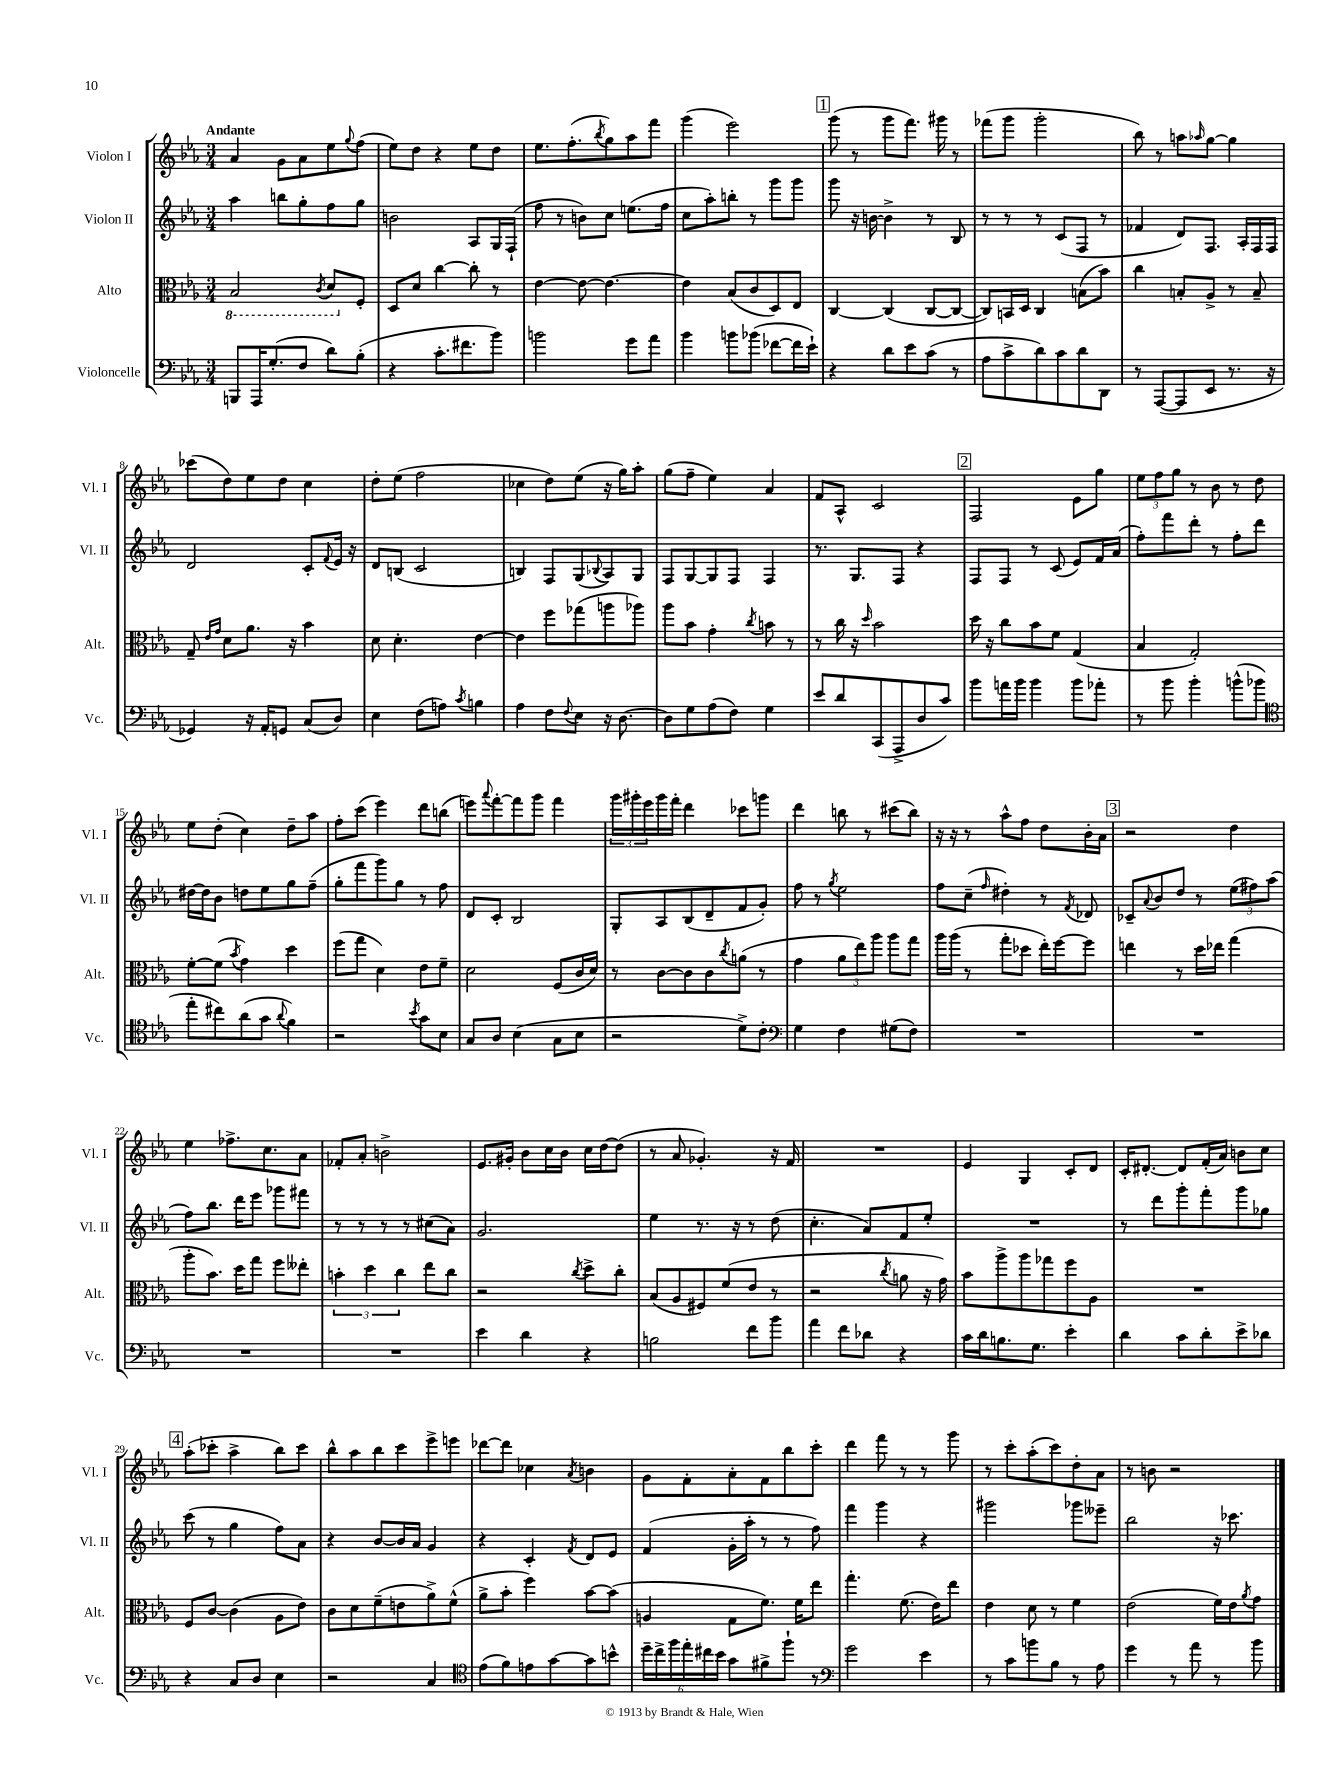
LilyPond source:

<<
\new StaffGroup <<
\new Staff = "s0" \with { instrumentName = "Violon I" shortInstrumentName = "Vl. I" } {
    \clef treble \key ees \major \numericTimeSignature \time 3/4 \tempo "Andante"
    aes'4 g'8 aes'8 ees''8 \appoggiatura { g''8 } f''8( |
    ees''8) d''8 r4 ees''8 d''8 |
    ees''8. f''8.-.( \acciaccatura { bes''8 } g''8) aes''8 f'''8 |
    g'''4( ees'''2) |
    \mark \markup { \box "1" } g'''8( r8 g'''8 f'''8.) gis'''16 r8 |
    fes'''8( g'''8 g'''2-. |
    bes''8) r8 a''8 \grace { aes''16 } g''8~ g''4 |
    ces'''8( d''8) ees''8 d''8 c''4 |
    d''8-. ees''8( f''2 |
    ces''4 d''8) ees''8( r16 g''16) aes''8-. |
    g''8( f''8-- ees''4) aes'4 |
    f'8 aes8-^ c'2 |
    \mark \markup { \box "2" } f2 ees'8 g''8 |
    \tuplet 3/2 { ees''8 f''8 g''8 } r8 bes'8 r8 d''8 |
    ees''8 d''8-.( c''4) d''8-- aes''8 |
    f''8-. c'''8( ees'''4) d'''8 b''8( |
    e'''8) \appoggiatura { aes'''8 } f'''8~-. f'''8 g'''8 f'''4 |
    \tuplet 3/2 { g'''16 gis'''16-. ees'''16 } gis'''16 f'''16-. d'''4 ces'''8 g'''8 |
    d'''4 b''8 r8 cis'''8( b''8) |
    r16 r16 r8 aes''8-^ f''8 d''8 bes'16-. aes'16 |
    \mark \markup { \box "3" } r2 d''4 |
    ees''4 fes''8.-> c''8. aes'8 |
    fes'8-. aes'8-. b'2-> |
    ees'8. gis'16-. bes'8 c''16 bes'16 c''16 d''16~ d''8( |
    r8 aes'8 ges'4.-.) r16 f'16 |
    R2. |
    ees'4 g4 c'8-. d'8 |
    c'16-. dis'8.~-. dis'8 f'16-.( aes'16) b'8 c''8 |
    \mark \markup { \box "4" } aes''8-.( ces'''8-. aes''4-> bes''8) ces'''8 |
    bes''8-^ aes''8 bes''8 c'''8 ees'''8-> e'''8 |
    des'''8~ des'''8 ces''4 \acciaccatura { aes'8 } b'4 |
    g'8 f'8-. aes'8-. f'8 bes''8 c'''8-. |
    d'''4 f'''8 r8 r8 g'''8 |
    r8 c'''8-. aes''8-.( c'''8) d''8-. aes'8 |
    r8 b'8 r2 \bar "|." |
}
\new Staff = "s1" \with { instrumentName = "Violon II" shortInstrumentName = "Vl. II" } {
    \clef treble \key ees \major \numericTimeSignature \time 3/4
    aes''4 b''8 g''8-. f''8 g''8 |
    b'2 aes8 g16 f16-!( |
    f''8 r8 b'8) c''8 e''8.( f''16 |
    c''8 aes''8-.) b''8-. r8 g'''8 g'''8 |
    \mark \markup { \box "1" } g'''8 r16 b'16~ b'4-> r8 bes8 |
    r8 r8 r8 c'8( f8 r8 |
    fes'4 d'8) f8. aes16-. f16 f16 |
    d'2 c'8-. \appoggiatura { f'8 } ees'16 r16 |
    d'8 b8( c'2 |
    b4) f8 g8( \appoggiatura { bes8 } aes8) g8 |
    f8 g8~ g8 f8 f4 |
    r8. g8. f8 r4 |
    \mark \markup { \box "2" } f8 f8 r8 c'8( ees'8) f'16 aes'16( |
    f''8-.) f'''8 d'''8-. r8 f''8-. d'''8 |
    dis''16~ dis''16 bes'8 d''8 ees''8 g''8 f''8--( |
    g''8-. f'''8 g'''8) g''8 r8 f''8 |
    d'8 c'8-. bes2 |
    g8-. aes8 bes8( d'8-- f'8 g'8-.) |
    f''8 r8 \acciaccatura { g''8 } ees''2 |
    f''8 c''8--( \grace { f''16 } dis''4-.) r8 \acciaccatura { f'8 } des'8 |
    \mark \markup { \box "3" } ces'8-- \appoggiatura { aes'8 } bes'8 d''8 r8 \tuplet 3/2 { ees''8( fis''8) aes''8( } |
    f''8) bes''8. d'''16 ees'''8 ges'''8 fis'''8 |
    r8 r8 r8 r8 cis''8( aes'8) |
    g'2. |
    ees''4 r8. r16 r8 d''8( |
    c''4.-. aes'8) f'8 ees''8-. |
    R2. |
    r8 d'''8 g'''8-. f'''8-. g'''8 ges''8 |
    \mark \markup { \box "4" } c'''8( r8 g''4 f''8) aes'8 |
    r4 bes'8~ bes'16 aes'16 g'4 |
    r4 c'4-. \acciaccatura { f'8 } d'8 ees'8 |
    f'4( g'16-. aes''16-. r8 r8 f''8) |
    f'''4 g'''4 r4 |
    gis'''2 ges'''8 eeses'''8-- |
    bes''2 r16 ces'''8. \bar "|." |
}
\new Staff = "s2" \with { instrumentName = "Alto" shortInstrumentName = "Alt." } {
    \clef alto \key ees \major \numericTimeSignature \time 3/4
    \ottava #-1 bes,2 \acciaccatura { c8 } d8 \ottava #0 f8-. |
    d8 d'8 c''4~ c''8-. r8 |
    ees'4~ ees'8~ ees'4.~ |
    ees'4 bes8( c'8 d8) ees8 |
    \mark \markup { \box "1" } c4~ c4( c8~ c8~ |
    c8) b,16 d16 c4 b8( bes'8) |
    c''4 b8-. aes8-> r8 b8-- |
    g8-- \grace { ees'16 g'16 } d'8 aes'8. r16 bes'4 |
    d'8 d'4.-. ees'4~ |
    ees'4 f''8 ges''8( a''8 aes''8) |
    aes''8 bes'8 g'4-. \acciaccatura { c''8 } b'8 r8 |
    r8 c''16 r16 \grace { d''16 } bes'2 |
    \mark \markup { \box "2" } d''16 r16 c''8 bes'8 f'8 g4( |
    bes4 g2-.) |
    f'8~-. f'8( \acciaccatura { bes'8 } g'4) d''4 |
    f''8( g''8 d'4) ees'8 f'8-- |
    d'2 f8( c'16 d'16) |
    r8 c'8~ c'8 c'8 \acciaccatura { c''8 } a'8( r8 |
    g'4 \tuplet 3/2 { aes'8 ees''8) aes''8 } aes''8 g''8 |
    aes''16 aes''16( r8 g''8-. des''8 ees''16-.) f''16~ f''8 |
    \mark \markup { \box "3" } e''4 r8 d''16 ees''16 g''4( |
    aes''8-. bes'8.) d''16 g''8 f''8 eeses''8-. |
    \tuplet 3/2 { b'4-. d''4 c''4 } ees''8 c''8 |
    r2 \acciaccatura { c''8 } d''8-> c''8-. |
    bes8( aes8 fis8) f'8( ees'8 r8 |
    r2 \acciaccatura { c''8 } a'8 r16 g'16) |
    bes'8 aes''8-> aes''8 ges''8 f''8 aes8 |
    R2. |
    \mark \markup { \box "4" } f8 c'8~ c'4( aes8 ees'8) |
    c'8 d'8 f'8--( e'8 aes'8->) f'8-^( |
    aes'8-> bes'8-. f''4) bes'8~ bes'8( |
    a4 g8 f'8.) f'16 ees''8 |
    g''4.-. f'8.( ees'16) ees''8 |
    ees'4 d'8 r8 f'4 |
    ees'2( f'16) ees'16 \acciaccatura { aes'8 } g'8 \bar "|." |
}
\new Staff = "s3" \with { instrumentName = "Violoncelle" shortInstrumentName = "Vc." } {
    \clef bass \key ees \major \numericTimeSignature \time 3/4
    b,,8 aes,,16 g8.-.( f8 d'8) bes8-.( |
    r4 c'8.-. fis'8. bes'8) |
    b'2 g'8 aes'8 |
    bes'4 b'8 bes'8( fes'8~ fes'16 ees'16-!) |
    \mark \markup { \box "1" } r4 d'8 ees'8 c'8( r8 |
    aes8 c'8-> d'8) c'8 d'8 d,8 |
    r8 aes,,8~( aes,,8 ees,8 r8. r16 |
    ges,4) r16 aes,16-. g,8 c8( d8) |
    ees4 f8( a8) \acciaccatura { c'8 } b4 |
    aes4 f8 \appoggiatura { f8 } ees8 r16 d8.~ |
    d8 g8 aes8( f8) g4 |
    ees'8 d'8 c,8( aes,,8-> d8 c'8) |
    \mark \markup { \box "2" } bes'8 a'16 bes'16 bes'4 bes'8 aes'8-. |
    r8 bes'8 bes'4-. b'8-^( bes'8 |
    \clef tenor ees''8-. cis''8) aes'8( g'8 \appoggiatura { aes'8 } f'4) |
    r2 \acciaccatura { bes'8 } g'8 bes8 |
    g8 aes8 bes4( g8 bes8 |
    r2 d'8->) c'8-. |
    \clef bass g4 f4 gis8( f8) |
    R2. |
    \mark \markup { \box "3" } R2. |
    R2. |
    R2. |
    ees'4 d'4 r4 |
    b2 f'8 bes'8 |
    aes'4 f'8 des'8 r4 |
    c'16 d'16 b8. g8. ees'4-. |
    d'4 c'8 d'8-. ees'8-> des'8 |
    \mark \markup { \box "4" } r4 c8 d8 ees4 |
    r2 c4 |
    \clef tenor ees'8( f'8) e'8 g'8~ g'8 b'8-^ |
    \tuplet 6/4 { d''16-- c''16-> f''16 ees''16-. cis''16 bes'16 } g'8 fis'8-> f''8-! r8 |
    \clef bass g'2 ees'4 |
    r8 c'8 b'8 bes8 r8 aes8 |
    g'4 r8 aes'8 r8 bes'8 \bar "|." |
}
>>
>>
